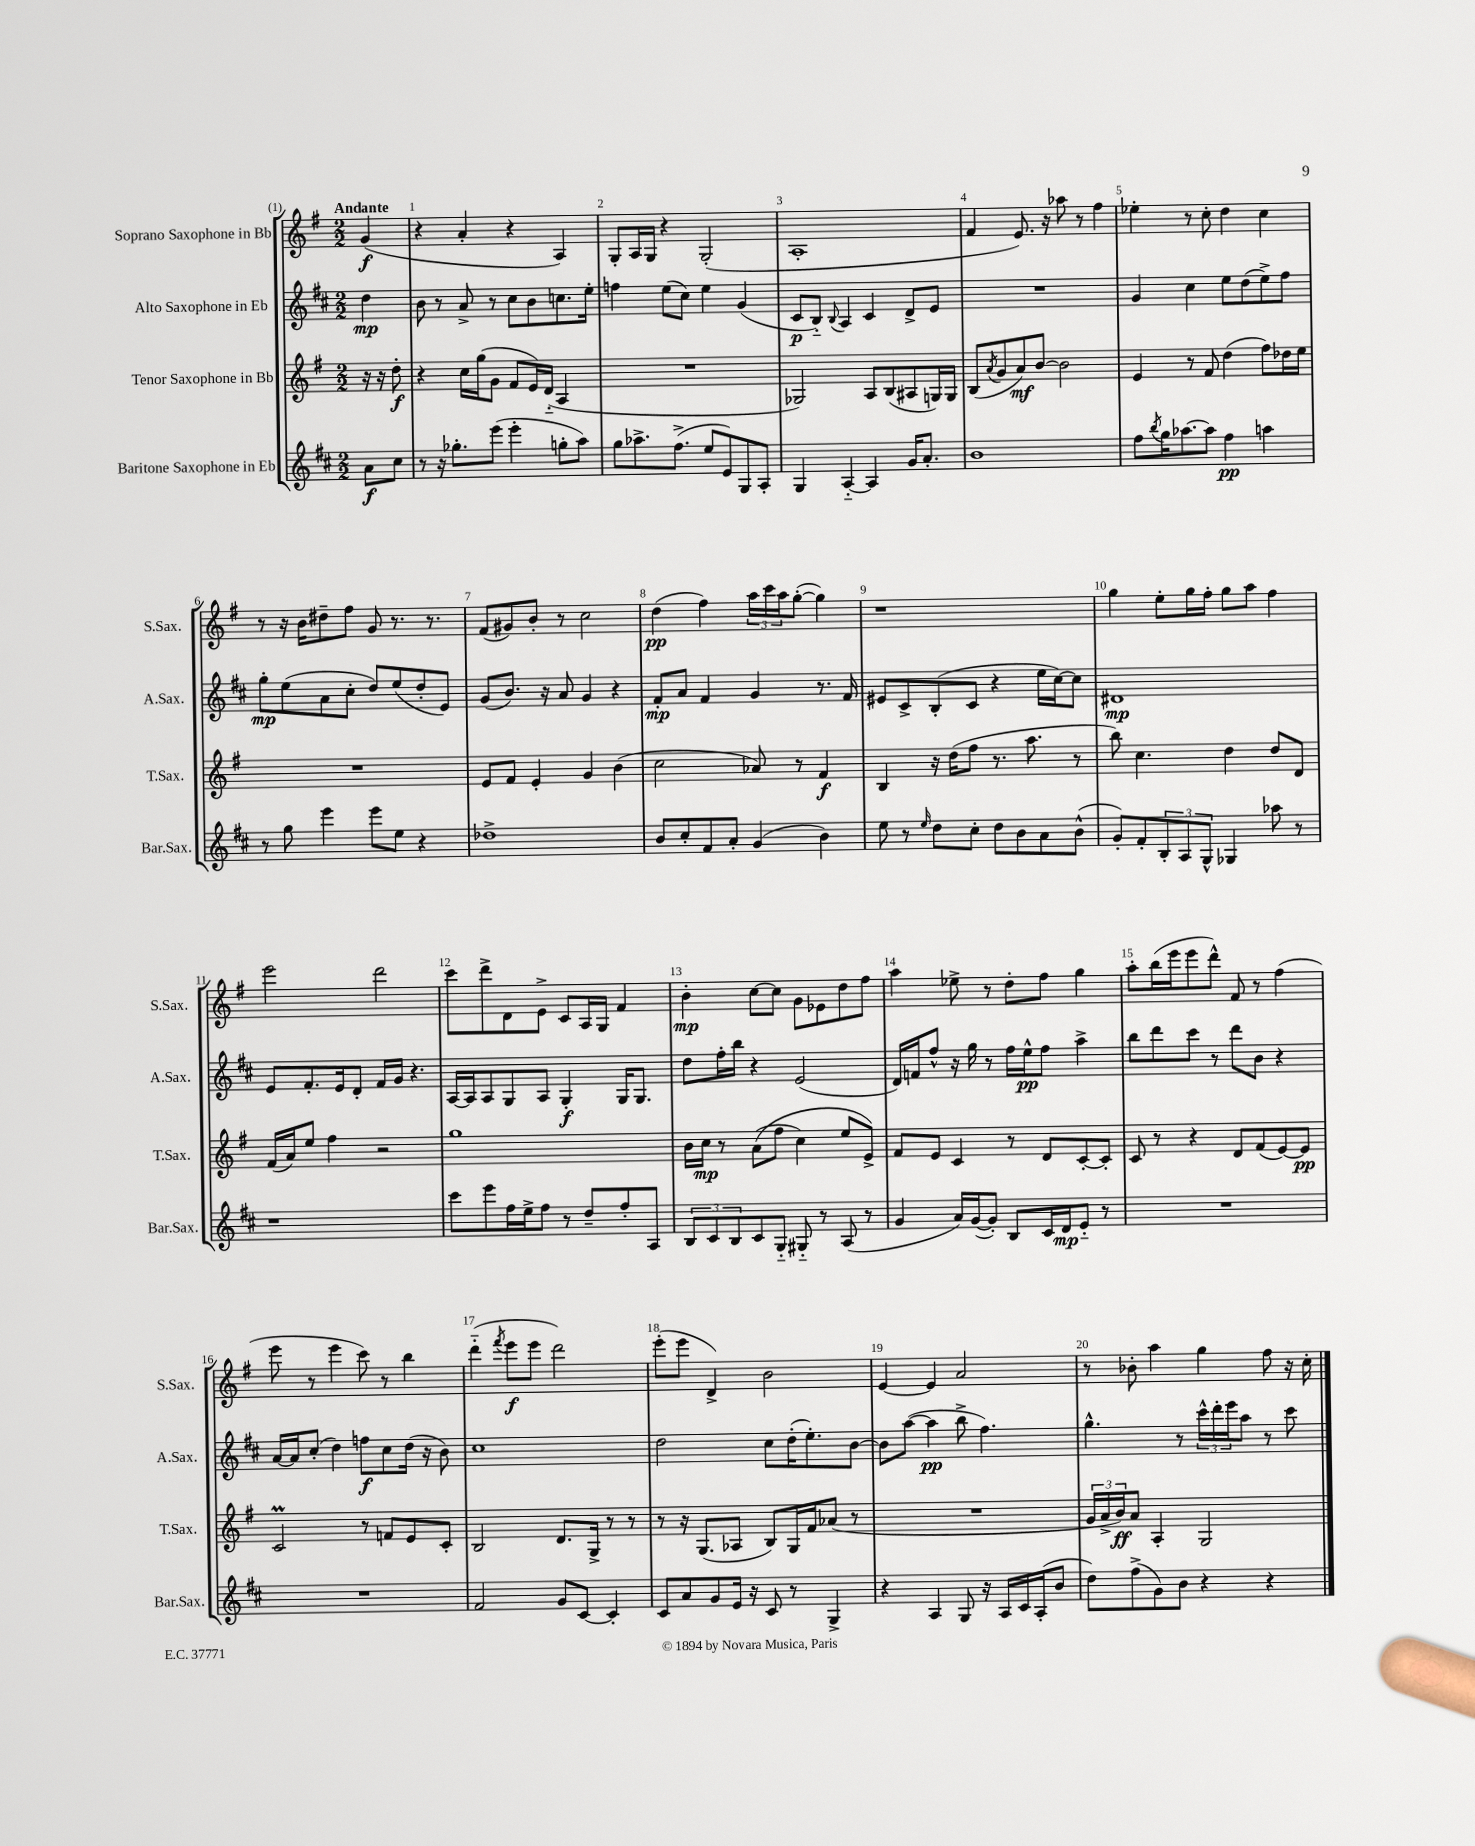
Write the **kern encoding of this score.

**kern	**dynam	**kern	**dynam	**kern	**dynam	**kern	**dynam
*part4	*part4	*part3	*part3	*part2	*part2	*part1	*part1
*staff4	*staff4	*staff3	*staff3	*staff2	*staff2	*staff1	*staff1
*I"Baritone Saxophone in Eb	*	*I"Tenor Saxophone in Bb	*	*I"Alto Saxophone in Eb	*	*I"Soprano Saxophone in Bb	*
*I'Bar.Sax.	*	*I'T.Sax.	*	*I'A.Sax.	*	*I'S.Sax.	*
*clefG2	*	*clefG2	*	*clefG2	*	*clefG2	*
*k[f#c#]	*	*k[f#]	*	*k[f#c#]	*	*k[f#]	*
*M2/2	*	*M2/2	*	*M2/2	*	*M2/2	*
=	=	=	=	=	=	=	=
!	!	!	!	!	!	!LO:TX:a:B:t=Andante	!
8a\L	f	16r	.	4dd\	mp	(4g/	f
.	.	16r	.	.	.	.	.
8cc#\J	.	8dd'\	f	.	.	.	.
=1	=1	=1	=1	=1	=1	=1	=1
8r	.	4r	.	8b\	.	4r	.
16r	.	.	.	8r	.	.	.
8.gg-X'\L	.	.	.	.	.	.	.
.	.	16cc\LL	.	8a^/	.	4a'/	.
.	.	(16gg\J	.	.	.	.	.
(8eee\J	.	8g\J	.	8r	.	.	.
4eee'\	.	8f#/L	.	8cc#\L	.	4r	.
.	.	16e/L)	.	8b\	.	.	.
.	.	(16d/JJ	.	.	.	.	.
8ggn'\L	.	4A/	.	8.ccn\	.	4A/)	.
8aa\J)	.	.	.	.	.	.	.
.	.	.	.	16ee'\Jk	.	.	.
=2	=2	=2	=2	=2	=2	=2	=2
8gg\L	.	1r	.	4ffn\	.	8G'/L	.
8.aa-X^\	.	.	.	.	.	16A/L	.
.	.	.	.	.	.	16G/JJ	.
.	.	.	.	(8ee\L	.	4r	.
(8.ff#^\J	.	.	.	.	.	.	.
.	.	.	.	8cc#\J)	.	.	.
8ee/L	.	.	.	4ee\	.	(2G'/	.
8e/)	.	.	.	.	.	.	.
8G/	.	.	.	(4g/	.	.	.
8A'/J	.	.	.	.	.	.	.
=3	=3	=3	=3	=3	=3	=3	=3
4G/	.	2G-X/)	.	8c#/L	p	1A'	.
.	.	.	.	8B/J)	.	.	.
.	.	.	.	8qqB/	.	.	.
[4A/	.	.	.	4A/	.	.	.
4A/]	.	8A/L	.	4c#/	.	.	.
.	.	(8B/	.	.	.	.	.
16g/KL	.	8A#X/	.	8d^/L	.	.	.
8.a'/J	.	.	.	.	.	.	.
.	.	16Gn/L)	.	8e/J	.	.	.
.	.	16G/JJ	.	.	.	.	.
=4	=4	=4	=4	=4	=4	=4	=4
1b	.	(8B/L	.	1r	.	4f#/	.
.	.	8qa/	.	.	.	.	.
.	.	8g/	.	.	.	.	.
.	.	8a/)	mf	.	.	8.e/)	.
.	.	[8b/J	.	.	.	.	.
.	.	.	.	.	.	16r	.
.	.	2b\]	.	.	.	8aa-X\	.
.	.	.	.	.	.	8r	.
.	.	.	.	.	.	4ff#\	.
=5	=5	=5	=5	=5	=5	=5	=5
8ff#\L	.	4e/	.	4g/	.	4ee-X'\	.
8qbb/	.	.	.	.	.	.	.
16gg\K	.	.	.	.	.	.	.
[8.aa-X\	.	.	.	.	.	.	.
.	.	8r	.	4cc#\	.	8r	.
8aa-\J]	.	8f#/	.	.	.	8cc'\	.
4ff#\	pp	(4dd\	.	8ee\L	.	4dd\	.
.	.	.	.	(8dd\	.	.	.
4aan\	.	8ff#\L)	.	8ee^\)	.	4cc\	.
.	.	16dd-X\L	.	8ff#\J	.	.	.
.	.	16ee\JJ	.	.	.	.	.
!!LO:LB:g=z
=6	=6	=6	=6	=6	=6	=6	=6
8r	.	1r	.	8gg'\L	mp	8r	.
8gg\	.	.	.	(8ee\	.	16r	.
.	.	.	.	.	.	16b\KL	.
4eee\	.	.	.	8a\	.	8dd#X~\	.
.	.	.	.	8cc#'\J	.	8ff#\J	.
8eee\L	.	.	.	8dd/L)	.	8g/	.
8ee\J	.	.	.	(8ee/	.	8.r	.
4r	.	.	.	8dd'/	.	.	.
.	.	.	.	.	.	8.r	.
.	.	.	.	8e/J)	.	.	.
=7	=7	=7	=7	=7	=7	=7	=7
1dd-X^	.	8e/L	.	(8g/L	.	(8f#/L	.
.	.	8f#/J	.	8.b/J)	.	8g#X/)	.
.	.	4e'/	.	.	.	8b'/J	.
.	.	.	.	16r	.	.	.
.	.	.	.	8a/	.	8r	.
.	.	4g/	.	4g/	.	2cc\	.
.	.	(4b\	.	4r	.	.	.
=8	=8	=8	=8	=8	=8	=8	=8
8b/L	.	2cc\	.	8f#'/L	mp	(4dd\	pp
8cc#'/	.	.	.	8a/J	.	.	.
8f#/	.	.	.	4f#/	.	4ff#\)	.
8a'/J	.	.	.	.	.	.	.
(4g/	.	8a-X/)	.	4g/	.	24aa\LL	.
.	.	.	.	.	.	24ccc\	.
.	.	.	.	.	.	24aa\J	.
.	.	8r	.	.	.	([8gg'\J	.
4b\)	.	4f#/	f	8.r	.	4gg\])	.
.	.	.	.	16f#/	.	.	.
=9	=9	=9	=9	=9	=9	=9	=9
8ee\	.	4B/	.	8e#X/L	.	1r	.
8r	.	.	.	8c#^/	.	.	.
16qqee/	.	.	.	.	.	.	.
8dd\L	.	16r	.	(8B'/	.	.	.
.	.	(16dd\KL	.	.	.	.	.
8cc#'\J	.	8ff#\J	.	8c#/J	.	.	.
8dd\L	.	8.r	.	4r	.	.	.
8b\	.	.	.	.	.	.	.
.	.	8.aa\	.	.	.	.	.
8a\	.	.	.	16ee\LL	.	.	.
.	.	.	.	[16cc#\J)	.	.	.
(8b^^\J	.	8r	.	8cc#\J]	.	.	.
=10	=10	=10	=10	=10	=10	=10	=10
8g'/L)	.	8bb\)	.	1d#X	mp	4gg\	.
8f#'/	.	4.cc\	.	.	.	.	.
12B'/	.	.	.	.	.	8ee'\L	.
12A/	.	.	.	.	.	.	.
.	.	.	.	.	.	16gg\L	.
12G^^/J	.	.	.	.	.	.	.
.	.	.	.	.	.	16ff#'\JJ	.
4G-X/	.	4dd\	.	.	.	8gg\L	.
.	.	.	.	.	.	8aa\J	.
8aa-X\	.	8dd/L	.	.	.	4ff#\	.
8r	.	8d/J	.	.	.	.	.
!!LO:LB:g=z
=11	=11	=11	=11	=11	=11	=11	=11
1r	.	(16f#/LL	.	8e/L	.	2eee\	.
.	.	16a/J)	.	.	.	.	.
.	.	8ee/J	.	8.f#'/	.	.	.
.	.	4ff#\	.	.	.	.	.
.	.	.	.	16e/k	.	.	.
.	.	.	.	8d'/J	.	.	.
.	.	2r	.	16f#/LL	.	2ddd\	.
.	.	.	.	16g/JJ	.	.	.
.	.	.	.	4.r	.	.	.
=12	=12	=12	=12	=12	=12	=12	=12
8ccc#\L	.	1gg	.	[16A/LL	.	8ccc\L	.
.	.	.	.	16A/J]	.	.	.
8eee\	.	.	.	8A/	.	8ddd^\	.
16ff#\L	.	.	.	8G/	.	8d\	.
16ee^\J	.	.	.	.	.	.	.
8ff#\J	.	.	.	8A/J	.	8e^\J	.
8r	.	.	.	4G'/	f	8c/L	.
8dd~/L	.	.	.	.	.	16A/L	.
.	.	.	.	.	.	16G/JJ	.
8ff#'/	.	.	.	16G/KL	.	4f#/	.
.	.	.	.	8.G/J	.	.	.
8A/J	.	.	.	.	.	.	.
=13	=13	=13	=13	=13	=13	=13	=13
12B/L	.	16b\LL	.	8dd\L	.	4b'\	mp
.	.	16cc\JJ	mp	.	.	.	.
12c#/	.	.	.	.	.	.	.
.	.	8r	.	16ff#'\L	.	.	.
12B/	.	.	.	.	.	.	.
.	.	.	.	16bb\JJ	.	.	.
8c#/	.	((8a\L	.	4r	.	[8cc\L	.
8G/J	.	8ff#\J	.	.	.	8cc\J]	.
8G#X/	.	4cc\)	.	(2e/	.	8g\L	.
8r	.	.	.	.	.	8e-X\	.
(8A/	.	8ee/L	.	.	.	8dd\	.
8r	.	8e^/J)	.	.	.	8ff#\J	.
=14	=14	=14	=14	=14	=14	=14	=14
4g/	.	8f#/L	.	16d/LL)	.	4aa\	.
.	.	.	.	16fn/J	.	.	.
.	.	8e/J	.	8ff#^^/J	.	.	.
16a/LL)	.	4c/	.	16r	.	8ee-X^\	.
([16g/J	.	.	.	16gg\	.	.	.
8g'/J])	.	.	.	8r	.	8r	.
8B/L	.	8r	.	16ff#\LL	.	8dd'\L	.
.	.	.	.	16ee^^\J	pp	.	.
16c#/L	.	8d/L	.	8ff#\J	.	8ff#\J	.
16d/J	mp	.	.	.	.	.	.
8e/J	.	[8c'/	.	4aa^\	.	4gg\	.
8r	.	8c'/J]	.	.	.	.	.
=15	=15	=15	=15	=15	=15	=15	=15
1r	.	8c/	.	8bb\L	.	8aa'\L	.
.	.	8r	.	8ddd\	.	(16bb\L	.
.	.	.	.	.	.	16eee\J	.
.	.	4r	.	8ccc#\J	.	8eee\	.
.	.	.	.	8r	.	8ddd^^\J)	.
.	.	8d/L	.	8ddd\L	.	8f#/	.
.	.	(8f#/	.	8b\J	.	8r	.
.	.	[8e/)	.	4r	.	(4ff#\	.
.	.	8e/J]	pp	.	.	.	.
!!LO:LB:g=z
=16	=16	=16	=16	=16	=16	=16	=16
1r	.	2cM/	.	[16a/LL	.	8eee\	.
.	.	.	.	16a/J]	.	.	.
.	.	.	.	(8cc#'/J	.	8r	.
.	.	.	.	4dd\)	.	4eee\	.
.	.	8r	.	8ffn\L	f	8ccc\)	.
.	.	8fn/L	.	8cc#\	.	8r	.
.	.	8e/	.	(16dd\Jk	.	4bb\	.
.	.	.	.	16r	.	.	.
.	.	8c'/J	.	8b\)	.	.	.
=17	=17	=17	=17	=17	=17	=17	=17
2f#/	.	2B/	.	1cc#	.	(4ddd\	.
.	.	.	.	.	.	8qfff#/	.
.	.	.	.	.	.	8eee\L	f
.	.	.	.	.	.	8eee\J	.
8g/L	.	8.d/L	.	.	.	2ddd\)	.
[8c#/J	.	.	.	.	.	.	.
.	.	16G^/Jk	.	.	.	.	.
4c#'/]	.	8r	.	.	.	.	.
.	.	8r	.	.	.	.	.
=18	=18	=18	=18	=18	=18	=18	=18
8c#/L	.	8r	.	2dd\	.	(8eee'\L	.
8a/	.	16r	.	.	.	8eee\J	.
.	.	(8.G/L	.	.	.	.	.
8g/	.	.	.	.	.	4d^/)	.
16e/Jk	.	8A-X/J	.	.	.	.	.
16r	.	.	.	.	.	.	.
8c#/	.	8B/L)	.	8cc#\L	.	2b\	.
8r	.	16G/L	.	(16dd'\K	.	.	.
.	.	16f#/J	.	8.ee'\)	.	.	.
4G^/	.	(8a-X/J	.	.	.	.	.
.	.	8r	.	[8b\J	.	.	.
=19	=19	=19	=19	=19	=19	=19	=19
4r	.	1r	.	8b\L]	.	[4e/	.
.	.	.	.	([8aa\J	.	.	.
4A/	.	.	.	4aa\]	pp	4e/]	.
8G/	.	.	.	8bb^\	.	2a/	.
16r	.	.	.	4.ff#\)	.	.	.
16A/LL	.	.	.	.	.	.	.
16c#/	.	.	.	.	.	.	.
(16A'/J	.	.	.	.	.	.	.
8b/J	.	.	.	.	.	.	.
=20	=20	=20	=20	=20	=20	=20	=20
8dd\L)	.	24g/LL	.	4.gg^^\	.	8r	.
.	.	24a^/	.	.	.	.	.
.	.	24b/J)	ff	.	.	.	.
(8ff#^\	.	8a/J	.	.	.	8b-X'\	.
8g\)	.	4A'/	.	.	.	4aa\	.
8b\J	.	.	.	8r	.	.	.
4r	.	2G/	.	24ccc#^^\LL	.	4gg\	.
.	.	.	.	24ddd'\	.	.	.
.	.	.	.	24eee\J	.	.	.
.	.	.	.	8aa\J	.	.	.
4r	.	.	.	8r	.	8ff#\	.
.	.	.	.	8ccc#\	.	16r	.
.	.	.	.	.	.	16cc'\	.
==	==	==	==	==	==	==	==
*-	*-	*-	*-	*-	*-	*-	*-
